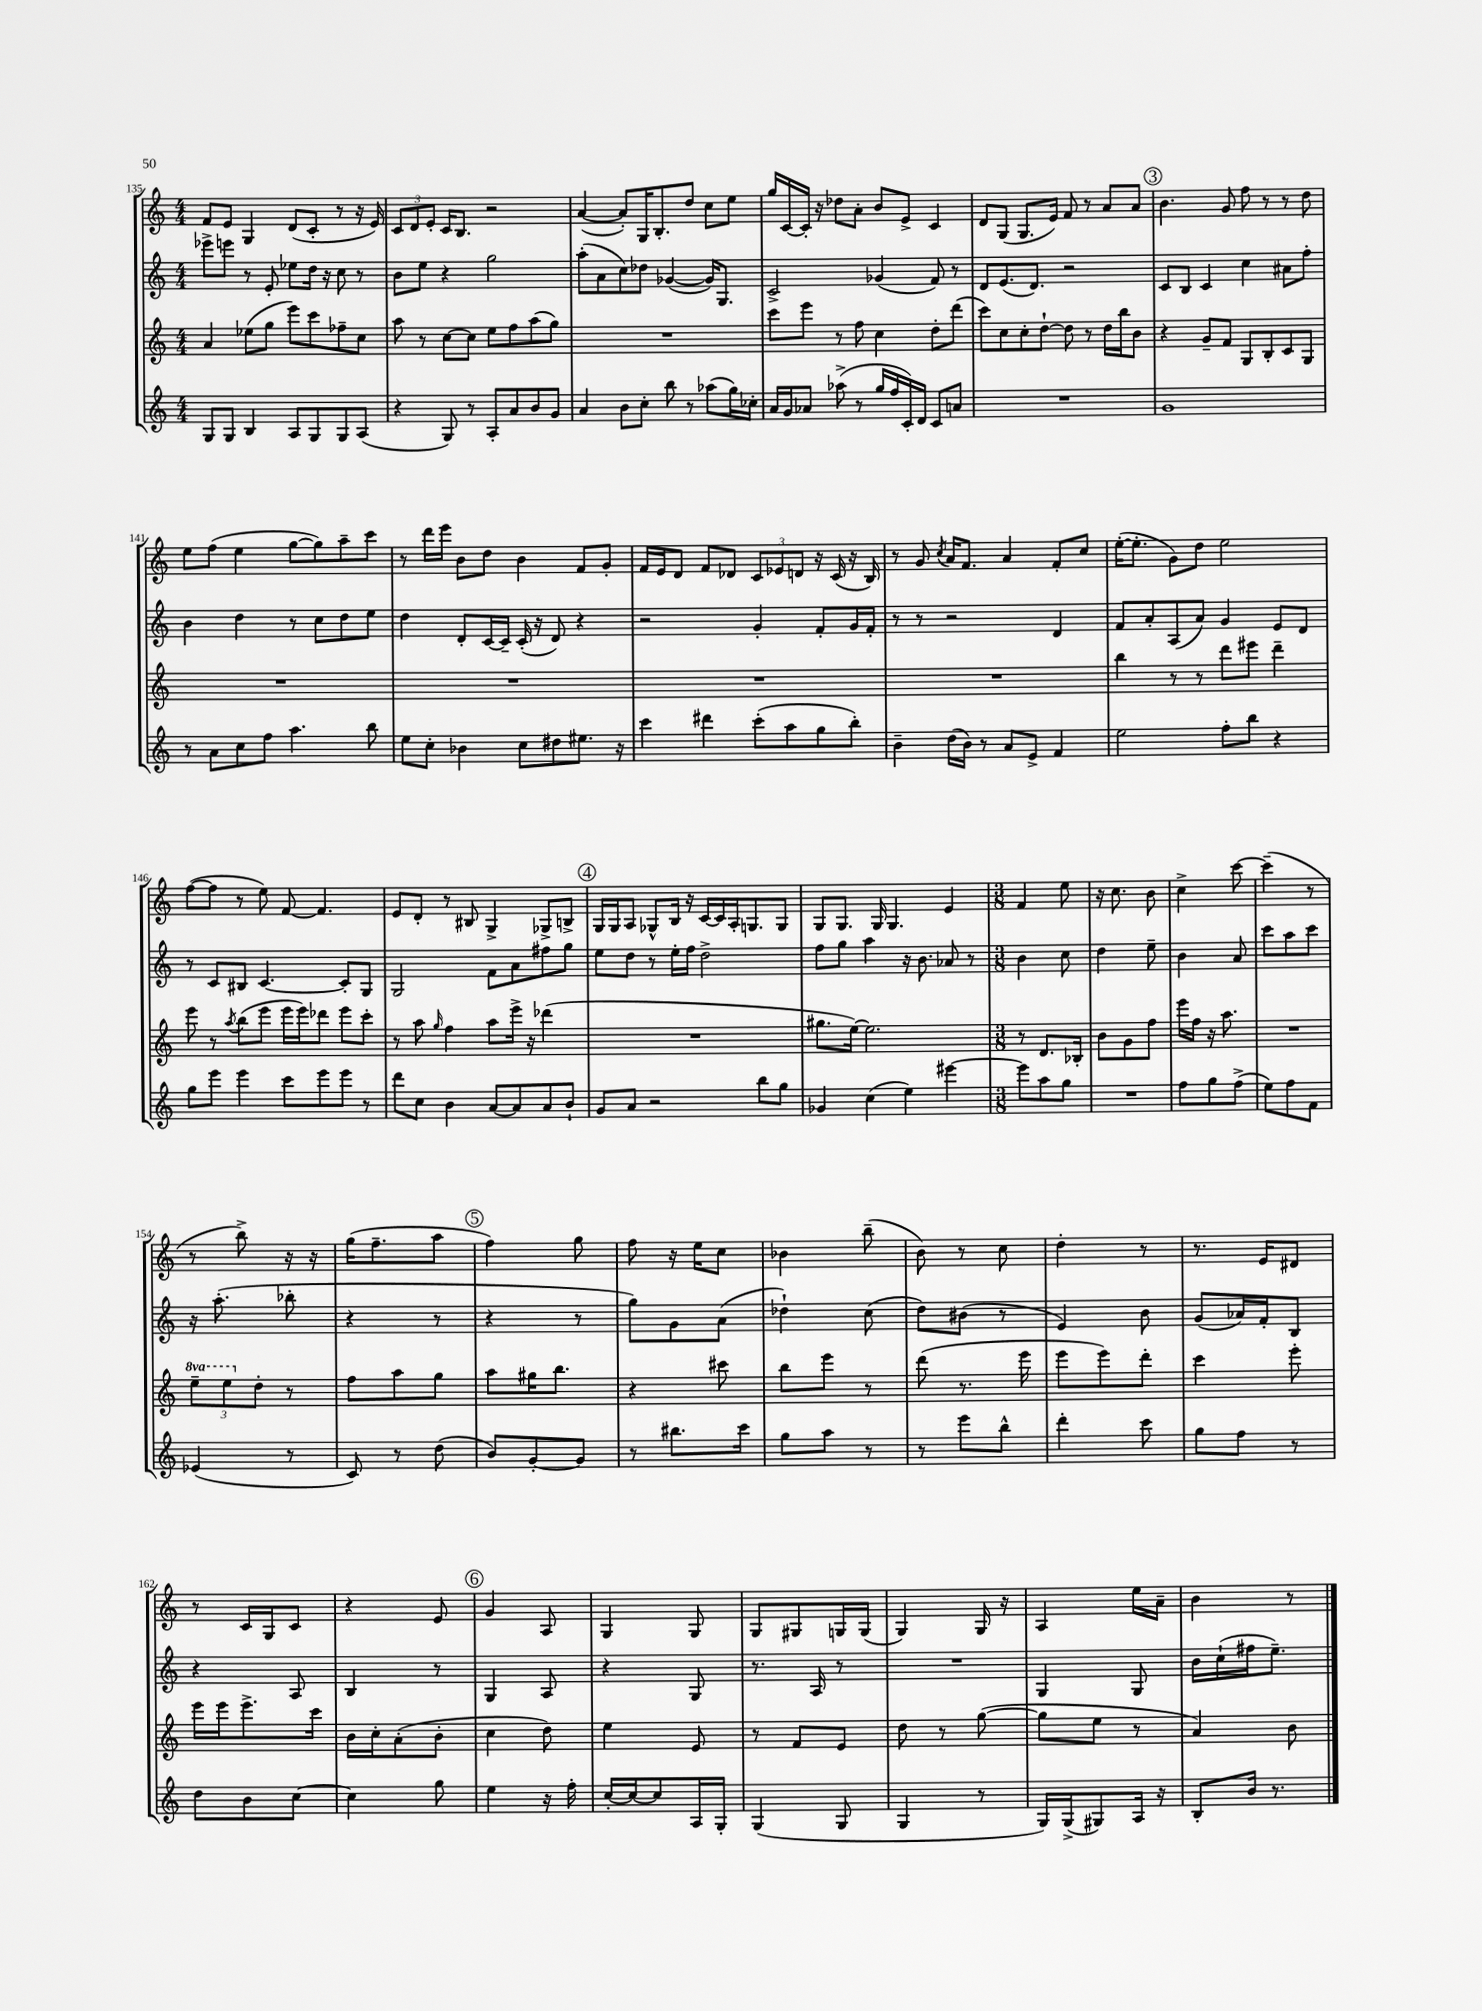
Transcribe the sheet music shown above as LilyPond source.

<<
\new StaffGroup <<
\new Staff = "s0" {
    \clef treble \key c \major \numericTimeSignature \time 4/4
    f'8 e'8 g4 d'8( c'8-. r8 r16 e'16) |
    \tuplet 3/2 { c'8 d'8 e'8-. } c'16 b8. r2 |
    a'4~( a'8-.) g16 b8.-. d''8 c''8 e''8 |
    g''16 c'16~ c'16-. r16 des''8 a'8-. b'8 e'8-> c'4 |
    d'8 g8( g8. e'16) f'8 r8 a'8 a'8 |
    \mark \markup { \circle "3" } b'4. g'8 f''8 r8 r8 d''8 |
    e''8 f''8( e''4 g''8~ g''8) a''8-- c'''8 |
    r8 d'''16 e'''16 b'8 d''8 b'4 f'8 g'8-. |
    f'16 e'16 d'8 f'8 des'8 \tuplet 3/2 { c'8 ees'8 d'8 } r16 c'16( r16 b16) |
    r8 g'8 \acciaccatura { c''8 } a'16 f'8. a'4 f'8-. c''8 |
    e''16~-.( e''8.-. g'8) d''8 e''2 |
    f''8~( f''8 r8 e''8) f'8~ f'4. |
    e'8 d'8-. r8 bis8 g4-> ges8-> b8-> |
    \mark \markup { \circle "4" } g16 g16 a8 ges8-^ b16 r16 c'16~ c'16 a16-. g8. g8 |
    g8 g8. g16 g4. e'4 |
    \numericTimeSignature \time 3/8 f'4 e''8 |
    r16 c''8. b'8 |
    c''4-> c'''8~ |
    c'''4--( r8 |
    r8 b''8->) r16 r16 |
    g''16( f''8.-- a''8 |
    \mark \markup { \circle "5" } f''4) g''8 |
    f''8 r16 e''16 c''8 |
    bes'4 b''8--( |
    b'8) r8 c''8 |
    d''4-. r8 |
    r8. e'16 dis'8 |
    r8 c'16 g16 c'8 |
    r4 e'8 |
    \mark \markup { \circle "6" } g'4 a8 |
    g4 g8 |
    g8 gis8 g16 g16( |
    g4) g16 r16 |
    a4 e''16 a'16-- |
    b'4 r8 \bar "|." |
}
\new Staff = "s1" {
    \clef treble \key c \major \numericTimeSignature \time 4/4
    ees'''8-> e'''8 r8 e'8-. ees''8 d''16 r16 c''8 r8 |
    b'8 e''8 r4 g''2 |
    a''8-.( a'8 c''8) des''8 ges'4~( ges'16) g8. |
    c'2-> ges'4( f'8) r8 |
    d'8 e'8.( d'8.) r2 |
    \mark \markup { \circle "3" } c'8 b8 c'4 c''4 ais'8 f''8-. |
    b'4 d''4 r8 c''8 d''8 e''8 |
    d''4 d'8-. c'16~ c'16-- c'16-.( r16 d'8) r4 |
    r2 g'4-. f'8-. g'16 f'16-. |
    r8 r8 r2 d'4 |
    f'8 a'8-. a8( a'8) g'4 e'8 d'8 |
    r8 c'8 bis8 c'4.~ c'8-. g8 |
    g2 f'8 a'8 fis''8 g''8 |
    \mark \markup { \circle "4" } e''8 d''8 r8 e''16-. f''16 d''2-> |
    f''8 g''8 a''4 r16 b'8. aes'8 r8 |
    \numericTimeSignature \time 3/8 b'4 c''8 |
    d''4 e''8-- |
    b'4 a'8 |
    c'''8 a''8 c'''8 |
    r16 a''8.-.( bes''8-. |
    r4 r8 |
    \mark \markup { \circle "5" } r4 r8 |
    g''8) g'8 a'8( |
    des''4-!) c''8( |
    d''8) bis'8( r8 |
    e'4) b'8 |
    g'8( aes'16) f'16-. b8 |
    r4 a8 |
    b4 r8 |
    \mark \markup { \circle "6" } g4 a8 |
    r4 g8 |
    r8. a16 r8 |
    R4. |
    g4 g8 |
    b'16 c''16-!( fis''16 e''8.--) \bar "|." |
}
\new Staff = "s2" {
    \clef treble \key c \major \numericTimeSignature \time 4/4 \set Staff.ottavationMarkups = #ottavation-simple-ordinals
    a'4 ees''8( g''8 e'''8) c'''8 fes''8-- c''8 |
    a''8 r8 c''8~ c''8 e''8 f''8 a''8( g''8) |
    R1 |
    c'''8 e'''8 r8 f''8 c''4 d''8-. d'''8( |
    c'''8) c''8 c''8-. d''8~-! d''8 r8 d''16 b''16 b'8 |
    \mark \markup { \circle "3" } r4 g'8-- f'8 g8 b8-. c'8 g8 |
    R1 |
    R1 |
    R1 |
    R1 |
    b''4 r8 r8 d'''8 eis'''8 d'''4-- |
    e'''8 r8 \acciaccatura { a''8 } b''8( e'''8 e'''16 e'''16) des'''8 e'''8 c'''8-. |
    r8 a''8 \grace { g''16 } f''4 a''8 e'''16-> r16 des'''4( |
    \mark \markup { \circle "4" } R1 |
    gis''8. e''16~) e''2. |
    \numericTimeSignature \time 3/8 r8 d'8. bes16-. |
    b'8 g'8 f''8 |
    e'''16 f''16 r16 a''8. |
    R4. |
    \tuplet 3/2 { \ottava #1 e'''8-- e'''8 \ottava #0 d''8-. } r8 |
    f''8 a''8 g''8 |
    \mark \markup { \circle "5" } a''8 gis''16 b''8. |
    r4 cis'''8 |
    b''8 e'''8 r8 |
    d'''8( r8. e'''16 |
    e'''8 e'''8) d'''8-. |
    c'''4 e'''8-. |
    e'''16 e'''16 e'''8.-> c'''16 |
    b'16 c''16-. a'8-.( b'8-. |
    \mark \markup { \circle "6" } c''4 d''8) |
    e''4 e'8 |
    r8 f'8 e'8 |
    d''8 r8 g''8~( |
    g''8 e''8 r8 |
    a'4) b'8 \bar "|." |
}
\new Staff = "s3" {
    \clef treble \key c \major \numericTimeSignature \time 4/4
    g8 g8 b4 a8 g8 g8 a8( |
    r4 g8) r8 a8-. a'8 b'8 g'8 |
    a'4 b'8 c''8-. b''8 r8 aes''8( g''16) ces''16-. |
    a'16 g'16 aes'8 aes''8->( r8 g''16 f''16 c'16-.) d'16 c'8 a'8 |
    R1 |
    \mark \markup { \circle "3" } g'1 |
    r8 a'8 c''8 f''8 a''4. b''8 |
    e''8 c''8-. bes'4 c''8 dis''8 eis''8. r16 |
    c'''4 dis'''4 c'''8-.( a''8 g''8 b''8-.) |
    b'4-- d''16( b'16) r8 a'8 e'8-> f'4 |
    e''2 f''8-. b''8 r4 |
    g''8 e'''8 e'''4 c'''8 e'''8 e'''8 r8 |
    d'''8 c''8 b'4 a'8~ a'8 a'8 b'8-! |
    \mark \markup { \circle "4" } g'8 a'8 r2 b''8 g''8 |
    ges'4 c''4( e''4) eis'''4~ |
    \numericTimeSignature \time 3/8 eis'''8 a''8 g''8 |
    R4. |
    f''8 g''8 f''8->( |
    e''8) f''8 f'8 |
    ees'4( r8 |
    c'8) r8 d''8( |
    \mark \markup { \circle "5" } b'8) g'8~-. g'8 |
    r8 bis''8. c'''16 |
    g''8 a''8 r8 |
    r8 e'''8 b''8-^ |
    d'''4-. c'''8 |
    g''8 f''8 r8 |
    d''8 b'8 c''8~ |
    c''4 g''8 |
    \mark \markup { \circle "6" } e''4 r16 f''16-. |
    c''16~-. c''16~ c''8 a16 g16-. |
    g4( g8 |
    g4 r8 |
    g16) g16->( gis8) a16 r16 |
    b8-. b'16 r8. \bar "|." |
}
>>
>>
\layout { \context { \Score currentBarNumber = #135 } }
